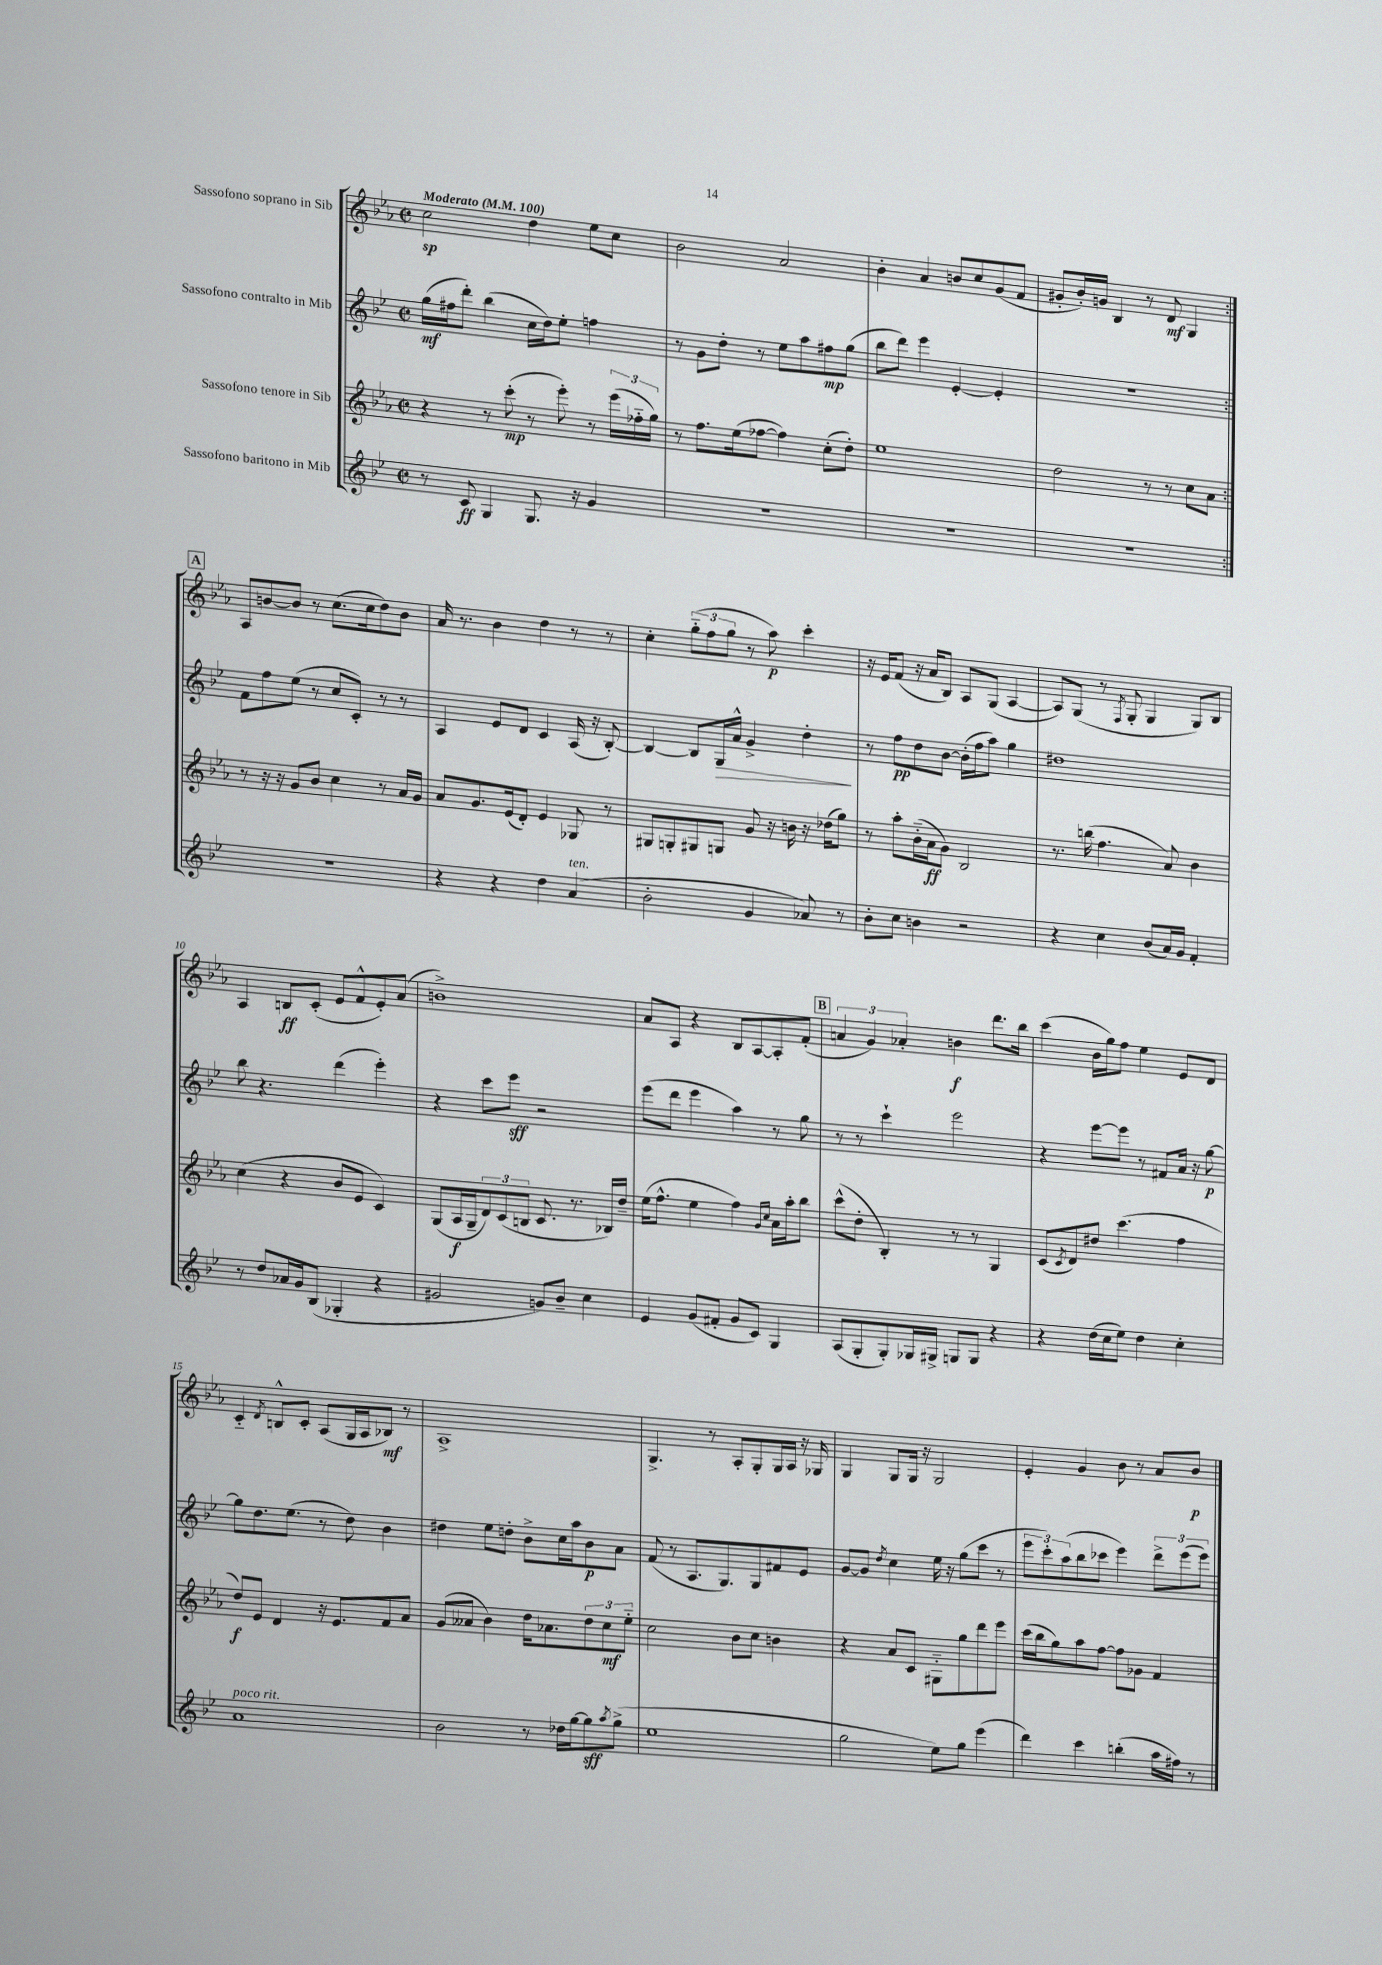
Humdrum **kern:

**kern	**dynam	**kern	**dynam	**kern	**dynam	**kern	**dynam
*part4	*part4	*part3	*part3	*part2	*part2	*part1	*part1
*staff4	*staff4	*staff3	*staff3	*staff2	*staff2	*staff1	*staff1
*I"Sassofono baritono in Mib	*	*I"Sassofono tenore in Sib	*	*I"Sassofono contralto in Mib	*	*I"Sassofono soprano in Sib	*
*clefG2	*	*clefG2	*	*clefG2	*	*clefG2	*
*k[b-e-]	*	*k[b-e-a-]	*	*k[b-e-]	*	*k[b-e-a-]	*
*M2/2	*	*M2/2	*	*M2/2	*	*M2/2	*
*met(c|)	*	*met(c|)	*	*met(c|)	*	*met(c|)	*
*MM100	*	*MM100	*	*MM100	*	*MM100	*
=1	=1	=1	=1	=1	=1	=1	=1
!	!	!	!	!	!	!LO:TX:a:B:t=Moderato	!
8r	.	4r	.	(16gg\LL	mf	2cc\	sp
.	.	.	.	16ff#X\J	.	.	.
8c/	ff	.	.	8ddd'\J)	.	.	.
4G/	.	8r	.	(4bb-\	.	.	.
.	.	(8ccc'\	mp	.	.	.	.
8.G/	.	8r	.	16cc\LL	.	4dd\	.
.	.	.	.	16dd\J)	.	.	.
.	.	8eee-'\)	.	8ee-'\J	.	.	.
16r	.	.	.	.	.	.	.
4g/	.	8r	.	4ffn\	.	8ee-\L	.
.	.	(24eee-\LL	.	.	.	8cc\J	.
.	.	24ff-X\	.	.	.	.	.
.	.	24gg\JJ)	.	.	.	.	.
=2	=2	=2	=2	=2	=2	=2	=2
1r	.	8r	.	8r	.	2b-\	.
.	.	8.ff\L	.	8g\L	.	.	.
.	.	.	.	8dd'\J	.	.	.
.	.	(16ee-\k	.	.	.	.	.
.	.	[8ff-X\J	.	8r	.	.	.
.	.	4ff-\])	.	8ee-\L	.	2a-/	.
.	.	.	.	8aa\	.	.	.
.	.	(8cc'\L	.	8ff#X\	mp	.	.
.	.	8dd'\J)	.	(8gg\J	.	.	.
=3	=3	=3	=3	=3	=3	=3	=3
1r	.	1ee-	.	8bb-\L	.	4b-'\	.
.	.	.	.	8ddd\J)	.	.	.
.	.	.	.	4eee-\	.	4a-/	.
.	.	.	.	[4e-'/	.	8bn/L	.
.	.	.	.	.	.	8cc/	.
.	.	.	.	4e-'/]	.	(8g/	.
.	.	.	.	.	.	8f/J	.
=4	=4	=4	=4	=4	=4	=4	=4
1r	.	2dd\	.	1r	.	8g#X'/L	.
.	.	.	.	.	.	16b-'/L)	.
.	.	.	.	.	.	16gn/JJ	.
.	.	.	.	.	.	4B-/	.
.	.	8r	.	.	.	8r	.
.	.	8r	.	.	.	8d/	mf
.	.	8cc\L	.	.	.	4G/	.
.	.	8a-\J	.	.	.	.	.
!!LO:LB:g=z
!!LO:REH:place=s1:t=A
=5:|!	=5:|!	=5:|!	=5:|!	=5:|!	=5:|!	=5:|!	=5:|!
1r	.	8r	.	8f\L	.	8A-/L	.
.	.	16r	.	8ff\	.	[8bn/	.
.	.	16r	.	.	.	.	.
.	.	8g/L	.	(8ee-\J	.	8b/J]	.
.	.	8b-/J	.	8r	.	8r	.
.	.	4cc\	.	8cc/L	.	(8.cc\L	.
.	.	.	.	8c'/J)	.	.	.
.	.	.	.	.	.	16cc\k	.
.	.	8r	.	8r	.	8dd\)	.
.	.	16a-/LL	.	8r	.	8b\J	.
.	.	16g/JJ	.	.	.	.	.
=6	=6	=6	=6	=6	=6	=6	=6
4r	.	8a-/L	.	4A/	.	16a-/	.
.	.	.	.	.	.	8.r	.
.	.	8.g/	.	.	.	.	.
4r	.	.	.	8e-/L	.	4b-\	.
.	.	(16e-/k	.	.	.	.	.
.	.	8d'/J)	.	8d/J	.	.	.
4dd\	.	4e-/	.	4c/	.	4dd\	.
!LO:TX:a:i:t=ten.	!	!	!	!	!	!	!
(4a/	.	8G-X/	.	(16A/	.	8r	.
.	.	.	.	16r	.	.	.
.	.	8r	.	[8B-'/)	.	8r	.
=7	=7	=7	=7	=7	=7	=7	=7
2b-'\	.	8G#X/L	.	4B-/_	.	4cc'\	.
.	.	8Gn'/	.	.	.	.	.
.	.	8G#X/	.	8B-/L]	.	(12gg\L	.
.	.	.	.	.	.	12ff\	.
!	!	!	!	!	!LO:HP:b	!	!
.	.	8Gn/J	.	16G/L	>	.	.
.	.	.	.	.	.	12gg\J	.
.	.	.	.	16a^^/JJ	.	.	.
4g/	.	8g/	.	4g^/	.	8r	.
.	.	16r	.	.	.	8aa-\)	p
.	.	16bn\	.	.	.	.	.
8a-X/)	.	16r	.	4dd'\	.	4ccc'\	.
.	.	(16dd-X\KL	.	.	.	.	.
8r	.	8gg\J)	.	.	.	.	.
.	.	.	.	.	]	.	.
=8	=8	=8	=8	=8	=8	=8	=8
8b-'\L	.	8r	.	8r	.	16r	.
.	.	.	.	.	.	16e-/KL	.
8cc\J	.	8aa-'\L	.	8ff\L	pp	(8f/J	.
4bn\	.	(16b-\L	.	8dd\	.	16r	.
.	.	16a-\J	ff	.	.	16a-/KL	.
.	.	8g\J)	.	[8b-\J	.	8B-/J)	.
2r	.	2B-/	.	(16b-'\LL]	.	8A-/L	.
.	.	.	.	16ff\J	.	.	.
.	.	.	.	8aa\J)	.	(8G/J	.
.	.	.	.	4gg\	.	[4A-/	.
=9	=9	=9	=9	=9	=9	=9	=9
4r	.	8.r	.	1dd#X	.	8A-/L])	.
.	.	.	.	.	.	(8G/J	.
.	.	(16bbn\	.	.	.	.	.
4cc\	.	4.ff\	.	.	.	8r	.
.	.	.	.	.	.	8qF/	.
.	.	.	.	.	.	8G'/	.
(8b-/L	.	.	.	.	.	4G/	.
16a/L)	.	8a-/)	.	.	.	.	.
16g/JJ	.	.	.	.	.	.	.
4f'/	.	4b-\	.	.	.	8G/L)	.
.	.	.	.	.	.	8B-/J	.
!!LO:LB:g=z
=10	=10	=10	=10	=10	=10	=10	=10
8r	.	(4cc\	.	8bb-\	.	4A-/	.
8dd/L	.	.	.	4.r	.	.	.
16a-X/L	.	4r	.	.	.	8Bn/L	ff
16g/J	.	.	.	.	.	.	.
(8B-/J	.	.	.	.	.	(8c'/J	.
4G-X'/	.	8b-/L	.	(4ddd\	.	8e-/L	.
.	.	8e-/J	.	.	.	8f^^/	.
4r	.	4c/)	.	4eee-'\)	.	8e-'/)	.
.	.	.	.	.	.	(8a-/J	.
=11	=11	=11	=11	=11	=11	=11	=11
2g#X/	.	(8G/L	.	4r	.	1bn^)	.
.	.	16A-/L	f	.	.	.	.
.	.	16G~/J	.	.	.	.	.
.	.	12d/)	.	8ccc\L	.	.	.
.	.	(12c/	.	.	.	.	.
.	.	.	.	8eee-\J	sff	.	.
.	.	12Bn/J	.	.	.	.	.
8gn/L)	.	8.c/	.	2r	.	.	.
8b-~/J	.	.	.	.	.	.	.
.	.	8.r	.	.	.	.	.
4cc\	.	.	.	.	.	.	.
.	.	16B-X/LL)	.	.	.	.	.
.	.	16dd~/JJ	.	.	.	.	.
=12	=12	=12	=12	=12	=12	=12	=12
4e-/	.	(16ee-\KL	.	(8eee-\L	.	8a-/L	.
.	.	8.ff^^\J	.	.	.	.	.
.	.	.	.	8ddd\J	.	8A-/J	.
(8g/L	.	4ee-\	.	4eee-\	.	4r	.
8f#X'/J	.	.	.	.	.	.	.
8g/L	.	4ff\)	.	4aa\)	.	8B-/L	.
8c/J)	.	.	.	.	.	[8A-/	.
.	.	16qqg/LL	.	.	.	.	.
.	.	16qqcc/JJ	.	.	.	.	.
4G/	.	16a-\LL	.	8r	.	8A-'/]	.
.	.	16aa-'\J	.	.	.	.	.
.	.	8bb-\J	.	8gg\	.	(8f'/J	.
!!LO:REH:place=s1:t=B
=13	=13	=13	=13	=13	=13	=13	=13
(8A/L	.	(8ccc^^\L	.	8r	.	6an/	.
8G'/	.	8dd'\J	.	8r	.	.	.
.	.	.	.	.	.	6g/)	.
8G'/)	.	4B-'/)	.	4ccc`\	.	.	.
.	.	.	.	.	.	6a-X'/	.
16G-X/L	.	.	.	.	.	.	.
16G#X^/JJ	.	.	.	.	.	.	.
8Gn/L	.	8r	.	2eee-\	.	4bn\	f
8G/J	.	8r	.	.	.	.	.
4r	.	4G/	.	.	.	8.ddd\L	.
.	.	.	.	.	.	16bb-\Jk	.
=14	=14	=14	=14	=14	=14	=14	=14
4r	.	(8c/L	.	4r	.	(4ccc\	.
.	.	8qc/	.	.	.	.	.
.	.	8d/)	.	.	.	.	.
(16dd\LL	.	8dd#X/J	.	[8eee-\L	.	16b-\LL	.
16cc\J	.	.	.	.	.	16gg\J)	.
8ee-\J)	.	(4.ccc\	.	8eee-\J]	.	8ff\J	.
4dd\	.	.	.	8r	.	4ee-\	.
.	.	.	.	8f#X/L	.	.	.
4cc'\	.	4ff\	.	16a/Jk	.	8e-/L	.
.	.	.	.	16r	.	.	.
.	.	.	.	[8gg\	p	8d/J	.
!!LO:LB:g=z
=15	=15	=15	=15	=15	=15	=15	=15
!LO:TX:a:i:t=poco rit.	!	!	!	!	!	!	!
1a	.	8dd/L)	f	8gg\L]	.	4c/	.
.	.	8e-/J	.	8.dd\	.	.	.
.	.	.	.	.	.	8qd/	.
.	.	4d/	.	.	.	8Bn^^/L	.
.	.	.	.	(8.ee-\J	.	.	.
.	.	.	.	.	.	8c'/J	.
.	.	16r	.	8r	.	(8A-/L	.
.	.	8.e-/L	.	.	.	.	.
.	.	.	.	8dd\)	.	16G/L	.
.	.	.	.	.	.	16A-/J	.
.	.	8f/	.	4b-\	.	8B-X/J)	mf
.	.	8a-/J	.	.	.	8r	.
=16	=16	=16	=16	=16	=16	=16	=16
2b-\	.	(8g/L	.	4dd#X\	.	1A-^	.
.	.	8a--X/J	.	.	.	.	.
.	.	4b-\)	.	8ee-\L	.	.	.
.	.	.	.	8ddn'\J	.	.	.
8r	.	16dd\KL	.	8b-^\L	.	.	.
.	.	8.a-X\	.	.	.	.	.
16dd-X\LL	.	.	.	16cc\L	.	.	.
[16gg\J	.	.	.	16aa\J	.	.	.
8gg\]	sff	12dd\	.	8b-\	p	.	.
.	.	12cc\	mf	.	.	.	.
8qaa/	.	.	.	.	.	.	.
(8gg^\J	.	.	.	8a\J	.	.	.
.	.	12ee-\J	.	.	.	.	.
=17	=17	=17	=17	=17	=17	=17	=17
1ee-	.	2cc\	.	(8f/	.	4.G^/	.
.	.	.	.	8r	.	.	.
.	.	.	.	8.A/L	.	.	.
.	.	.	.	.	.	8r	.
.	.	.	.	8.G/)	.	.	.
.	.	8b-\L	.	.	.	8A-'/L	.
.	.	8cc\J	.	8G/	.	8G'/	.
.	.	4bn\	.	8f#X/	.	16G/L	.
.	.	.	.	.	.	16A-/JJ	.
.	.	.	.	8e-/J	.	16r	.
.	.	.	.	.	.	16G-X/	.
=18	=18	=18	=18	=18	=18	=18	=18
2gg\	.	4r	.	[8g/L	.	4G/	.
.	.	.	.	8g/J]	.	.	.
.	.	.	.	8qdd/	.	.	.
.	.	8a-/L	.	4cc\	.	8G/L	.
.	.	8c/J	.	.	.	16G/Jk	.
.	.	.	.	.	.	16r	.
8ee-\L)	.	8G#X\L	.	16ee-\	.	2G/	.
.	.	.	.	16r	.	.	.
8gg\J	.	8gg\	.	(8gg\L	.	.	.
(4eee-\	.	8ddd\	.	8ccc\J	.	.	.
.	.	8eee-\J	.	8r	.	.	.
=19	=19	=19	=19	=19	=19	=19	=19
4ddd\)	.	(16ccc\LL	.	12eee-\L	.	4e-'/	.
.	.	16bb-\J	.	.	.	.	.
.	.	.	.	12ccc'\)	.	.	.
.	.	8gg\)	.	.	.	.	.
.	.	.	.	(12aa\	.	.	.
4ccc\	.	8aa-\	.	8bb-\	.	4g/	.
.	.	[8ff\J	.	8ccc-X\J	.	.	.
(4bbn'\	.	8ff\L]	.	4eee-\)	.	8b-\	.
.	.	8g-X\J	.	.	.	8r	.
16aa\LL	.	4f/	.	12ddd^\L	.	8a-/L	.
16ff#X\JJ)	.	.	.	.	.	.	.
.	.	.	.	(12eee-\	.	.	.
8r	.	.	.	.	.	8b-/J	p
.	.	.	.	12eee-\J)	.	.	.
==	==	==	==	==	==	==	==
*-	*-	*-	*-	*-	*-	*-	*-
